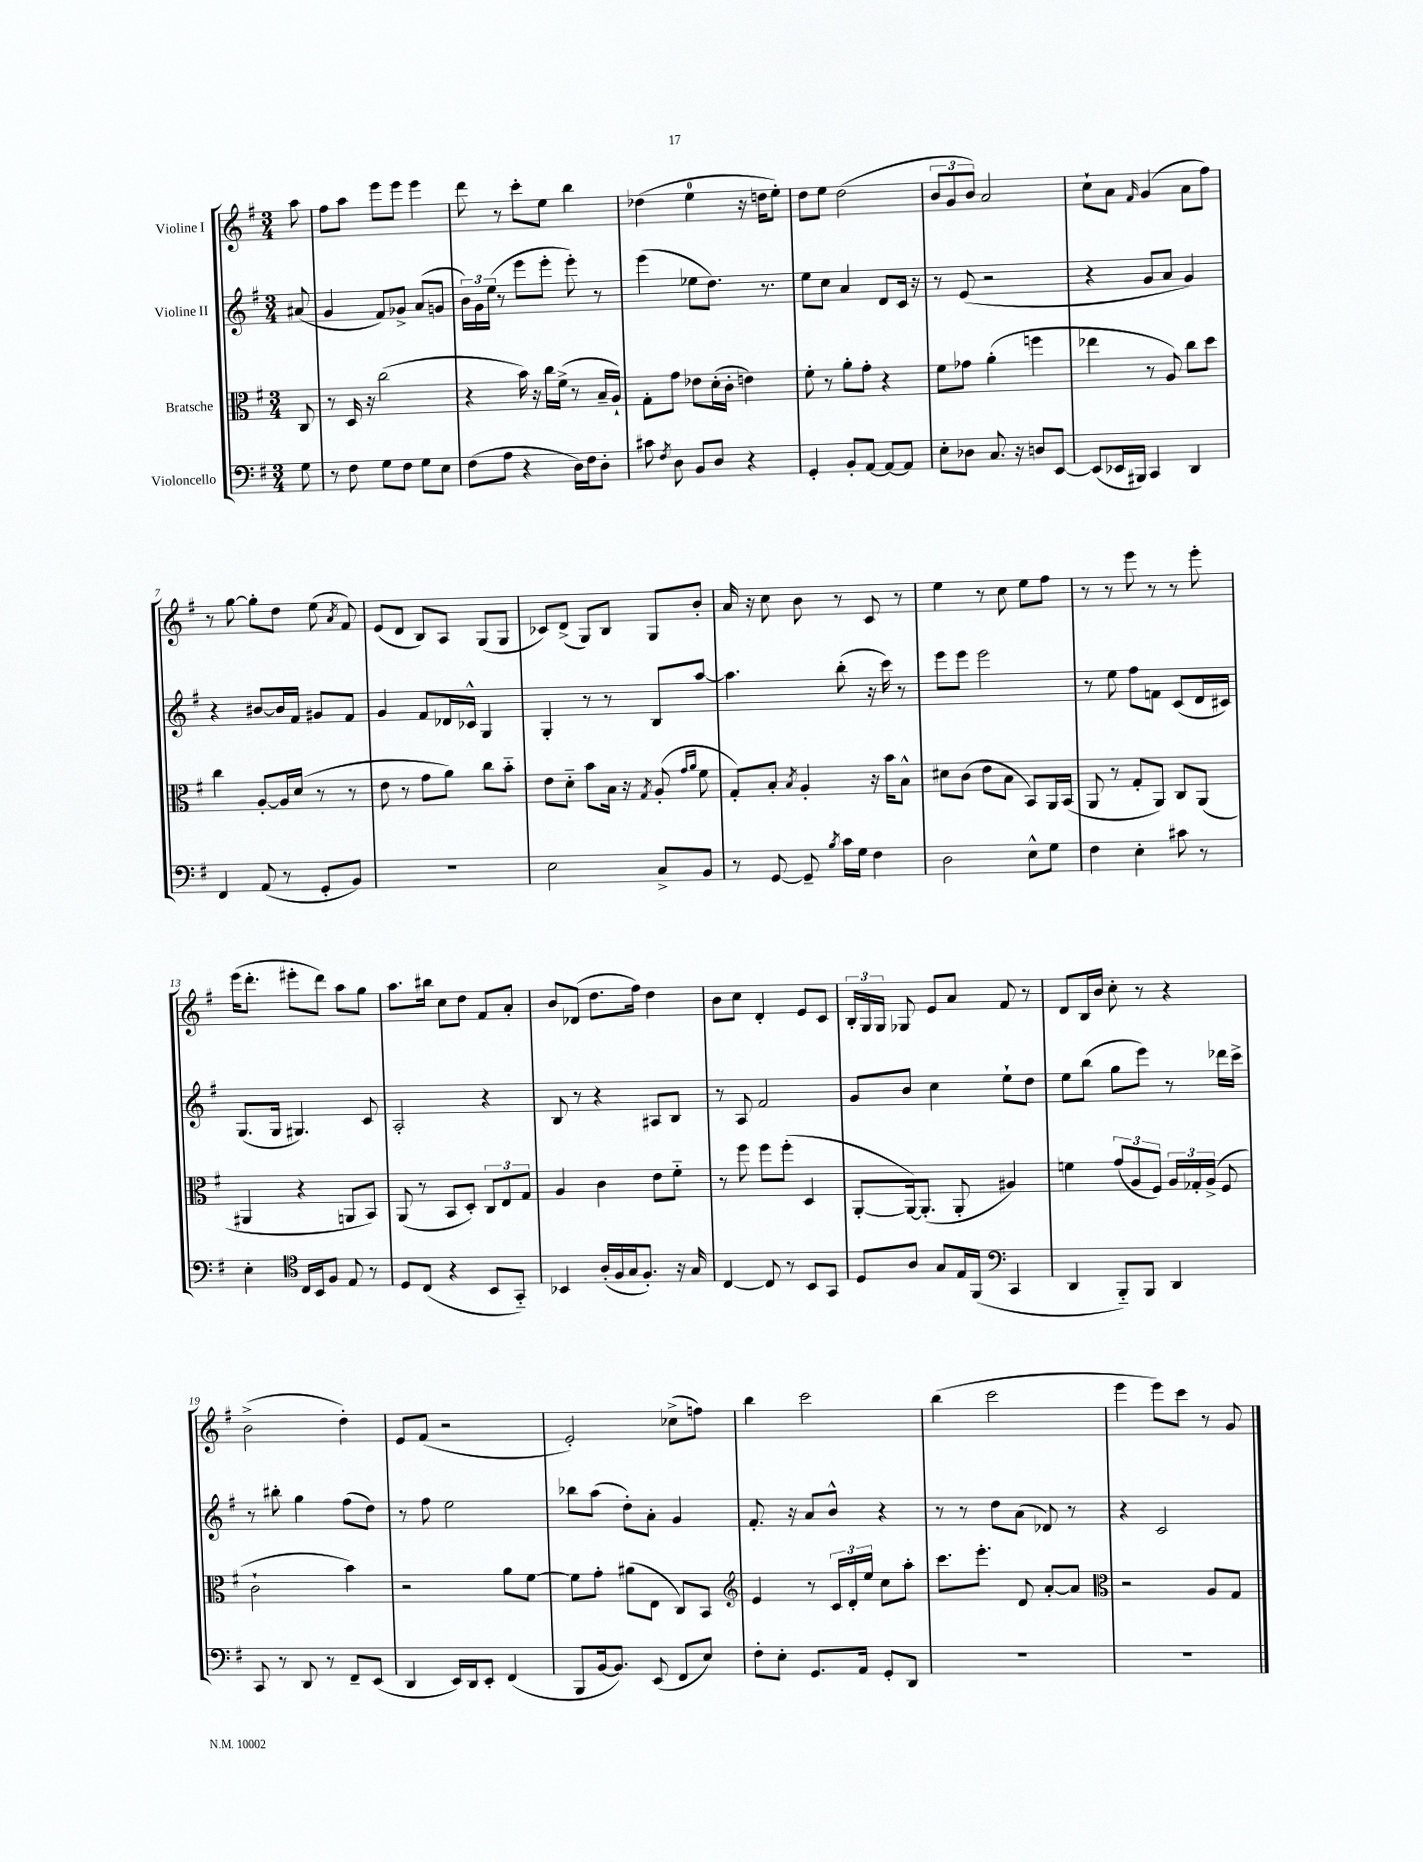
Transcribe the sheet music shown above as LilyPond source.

<<
\new StaffGroup <<
\new Staff = "s0" \with { instrumentName = "Violine I" } {
    \clef treble \key g \major \numericTimeSignature \time 3/4 \partial 8
    \autoBeamOff a''8 |
    fis''8[ a''8] e'''8[ e'''8] e'''4 |
    d'''8 r8 c'''8[-. e''8] b''4 |
    des''4( e''4-0 r16 d''16[ e''8]-.) |
    d''8[ e''8] d''2( |
    \tuplet 3/2 { b'8[ g'8 b'8]) } a'2 |
    c''8[-! a'8] \grace { fis'16 } g'4( a'8[ fis''8]) |
    r8 g''8~ g''8[-. d''8] e''8( \acciaccatura { a'8 } fis'8) |
    e'8[( d'8] b8[) a8] g8[( g8] |
    ces'8[) d'8]->( g8[) b8] g8[ b'8]-. |
    a'16 r16 c''8 b'8 r8 c'8 r8 |
    e''4 r8 c''8 e''8[ fis''8] |
    r8 r8 e'''8 r8 r8 e'''8-. |
    e'''16[( d'''8.]-. eis'''8[-. d'''8]) a''8[ g''8] |
    a''8.[ bis''16] c''8[ d''8] fis'8[ a'8]-. |
    b'8[ des'8]( d''8.[ fis''16]) d''4 |
    b'8[ c''8] d'4-. e'8[ c'8] |
    \tuplet 3/2 { b16[-. g16 g16] } ges8 e'8[ a'8] fis'8 r8 |
    d'8[ b16 b'16] c''8-. r8 r4 |
    b'2->( d''4-.) |
    e'8[ fis'8]( r2 |
    e'2-.) ces''8[->( f''8]) |
    b''4 c'''2 |
    b''4( c'''2 |
    e'''4 e'''8[) c'''8] r8 g'8 \bar "|." |
}
\new Staff = "s1" \with { instrumentName = "Violine II" } {
    \clef treble \key g \major \numericTimeSignature \time 3/4 \partial 8
    \autoBeamOff ais'8( |
    g'4 fis'8[) ges'8]-> a'8[( g'8] |
    \tuplet 3/2 { b'16[) g'16 e''16]( } r8 e'''8[ e'''8]-. e'''8-.) r8 |
    e'''4( ees''8[ d''8.]) r8. |
    e''8[ c''8] a'4 d'8[ c'16] r16 |
    r8 e'8( r2 |
    r4 g'8[ a'8] g'4) |
    r4 bis'8[~ bis'16 fis'16] gis'8[ fis'8] |
    g'4 fis'8[ des'16 ces'16]-^ g4 |
    g4-. r8 r8 b8[ a''8]~ |
    a''4. b''8-.( r16 c'''16) r8 |
    e'''8[ e'''8] e'''2 |
    r8 e''8 fis''8[ f'8] c'8[( d'16 cis'16]) |
    g8.[( g16] gis4.) c'8 |
    a2-. r4 |
    b8 r8 r4 ais8[ b8] |
    r8 a8 fis'2 |
    g'8[ b'8] c''4 e''8[-! d''8] |
    e''8[ b''8]( g''8[ e'''8]) r8 des'''16[ c'''16]-> |
    r8 bis''8-. g''4 fis''8[( d''8]) |
    r8 fis''8 e''2 |
    bes''8[ a''8]( d''8[-.) a'8]-. g'4 |
    fis'8.-. r16 a'8[ b'8]-^ r4 |
    r8 r8 d''8[ a'8]( des'8) r8 |
    r4 c'2 \bar "|." |
}
\new Staff = "s2" \with { instrumentName = "Bratsche" } {
    \clef alto \key g \major \numericTimeSignature \time 3/4 \partial 8
    \autoBeamOff c8 |
    r8 d16 r16 c''2( |
    r4 b'16) r16 c''16[ fis'16]->( r8 b16[-- a16]-!) |
    g8[-. g'8] ees'8[ d'16-.( c'16]-. e'4) |
    fis'8-. r8 a'8[-. g'8]-. r4 |
    fis'8[ ges'8] a'4-.( f''4 |
    ees''4 r8 a8) c''8[ d''8] |
    c''4 a8[~-. a16 d'16]( r8 r8 |
    e'8 r8 g'8[ a'8]) c''8[ b'8]-_ |
    e'8[ d'8]-_ b'8[ b16] r16 \acciaccatura { g8 } a8-.( \grace { g'16[ a'16] } fis'8 |
    g8[-.) b8]-. \acciaccatura { b8 } a4-. r16 b'16[ b8]-^ |
    dis'8[ c'8]( e'8[ b8] b,8[) a,16 b,16]( |
    a,8 r8 g8[-. a,8]) c8[ a,8]( |
    ais,4 r4 a,8[ b,8]) |
    a,8( r8 b,8[ d8]-.) \tuplet 3/2 { c8[ e8 g8] } |
    a4 c'4 e'8[ fis'8]-_ |
    r8 fis''8 fis''8[ fis''8]-.( d4 |
    a,8[~-. a,16~) a,8.]-.( a,8-. ais4) |
    f'4 \tuplet 3/2 { g'8[( a8 fis8]) } \tuplet 3/2 { a16[ ges16-. a16]->( } fis8 |
    c'2-! b'4) |
    r2 a'8[ fis'8]~ |
    fis'8[ g'8]-. ais'8[( e8] c8[) b,8] |
    \clef treble e'4 r8 \tuplet 3/2 { c'16[ d'16-. e''16] } c''8[ a''8]-. |
    c'''8.[ e'''8.]-. d'8 a'8[~-. a'8] |
    \clef alto r2 a8[ g8] \bar "|." |
}
\new Staff = "s3" \with { instrumentName = "Violoncello" } {
    \clef bass \key g \major \numericTimeSignature \time 3/4 \partial 8
    \autoBeamOff g8 |
    r8 fis8 g8[ fis8] g8[ e8] |
    fis8[( a8] r4 d16[) fis16 d8]-. |
    cis'8 \acciaccatura { fis8 } d8 b,8[ d8] r4 |
    g,4-. b,8[-. a,8]~ a,8[~ a,8] |
    e8[-. des8] c8. r16 d8[ e,8]~ |
    e,8[( ees,16 bis,,16]) c,4 d,4 |
    fis,4 a,8( r8 g,8[-. b,8]) |
    R2. |
    e2 c8[-> b,8] |
    r8 g,8~ g,8-- \acciaccatura { b8 } c'16[ g16] fis4 |
    d2 e8[-^ g8] |
    fis4 e4-. cis'8 r8 |
    e4-. \clef tenor c16[ b,16 fis8] e8 r8 |
    d8[ c8]( r4 b,8[ g,8]-_) |
    bes,4 a16[-.( fis16 g16 fis8.]-.) r16 g16 |
    c4~ c8 r8 b,8[ g,8] |
    d8[ a8] g8[ e16 fis,16]( \clef bass c,4 |
    d,4 b,,8[-_) b,,8] d,4 |
    c,8 r8 d,8 r8 fis,8[-- e,8]( |
    d,4 e,16[) d,16 e,8]-. fis,4( |
    b,,8[ b,16~ b,8.]) e,8( fis,8[ e8]) |
    fis8[-. e8]-. g,8.[ a,16] g,8[-. d,8] |
    R2. |
    R2. \bar "|." |
}
>>
>>
